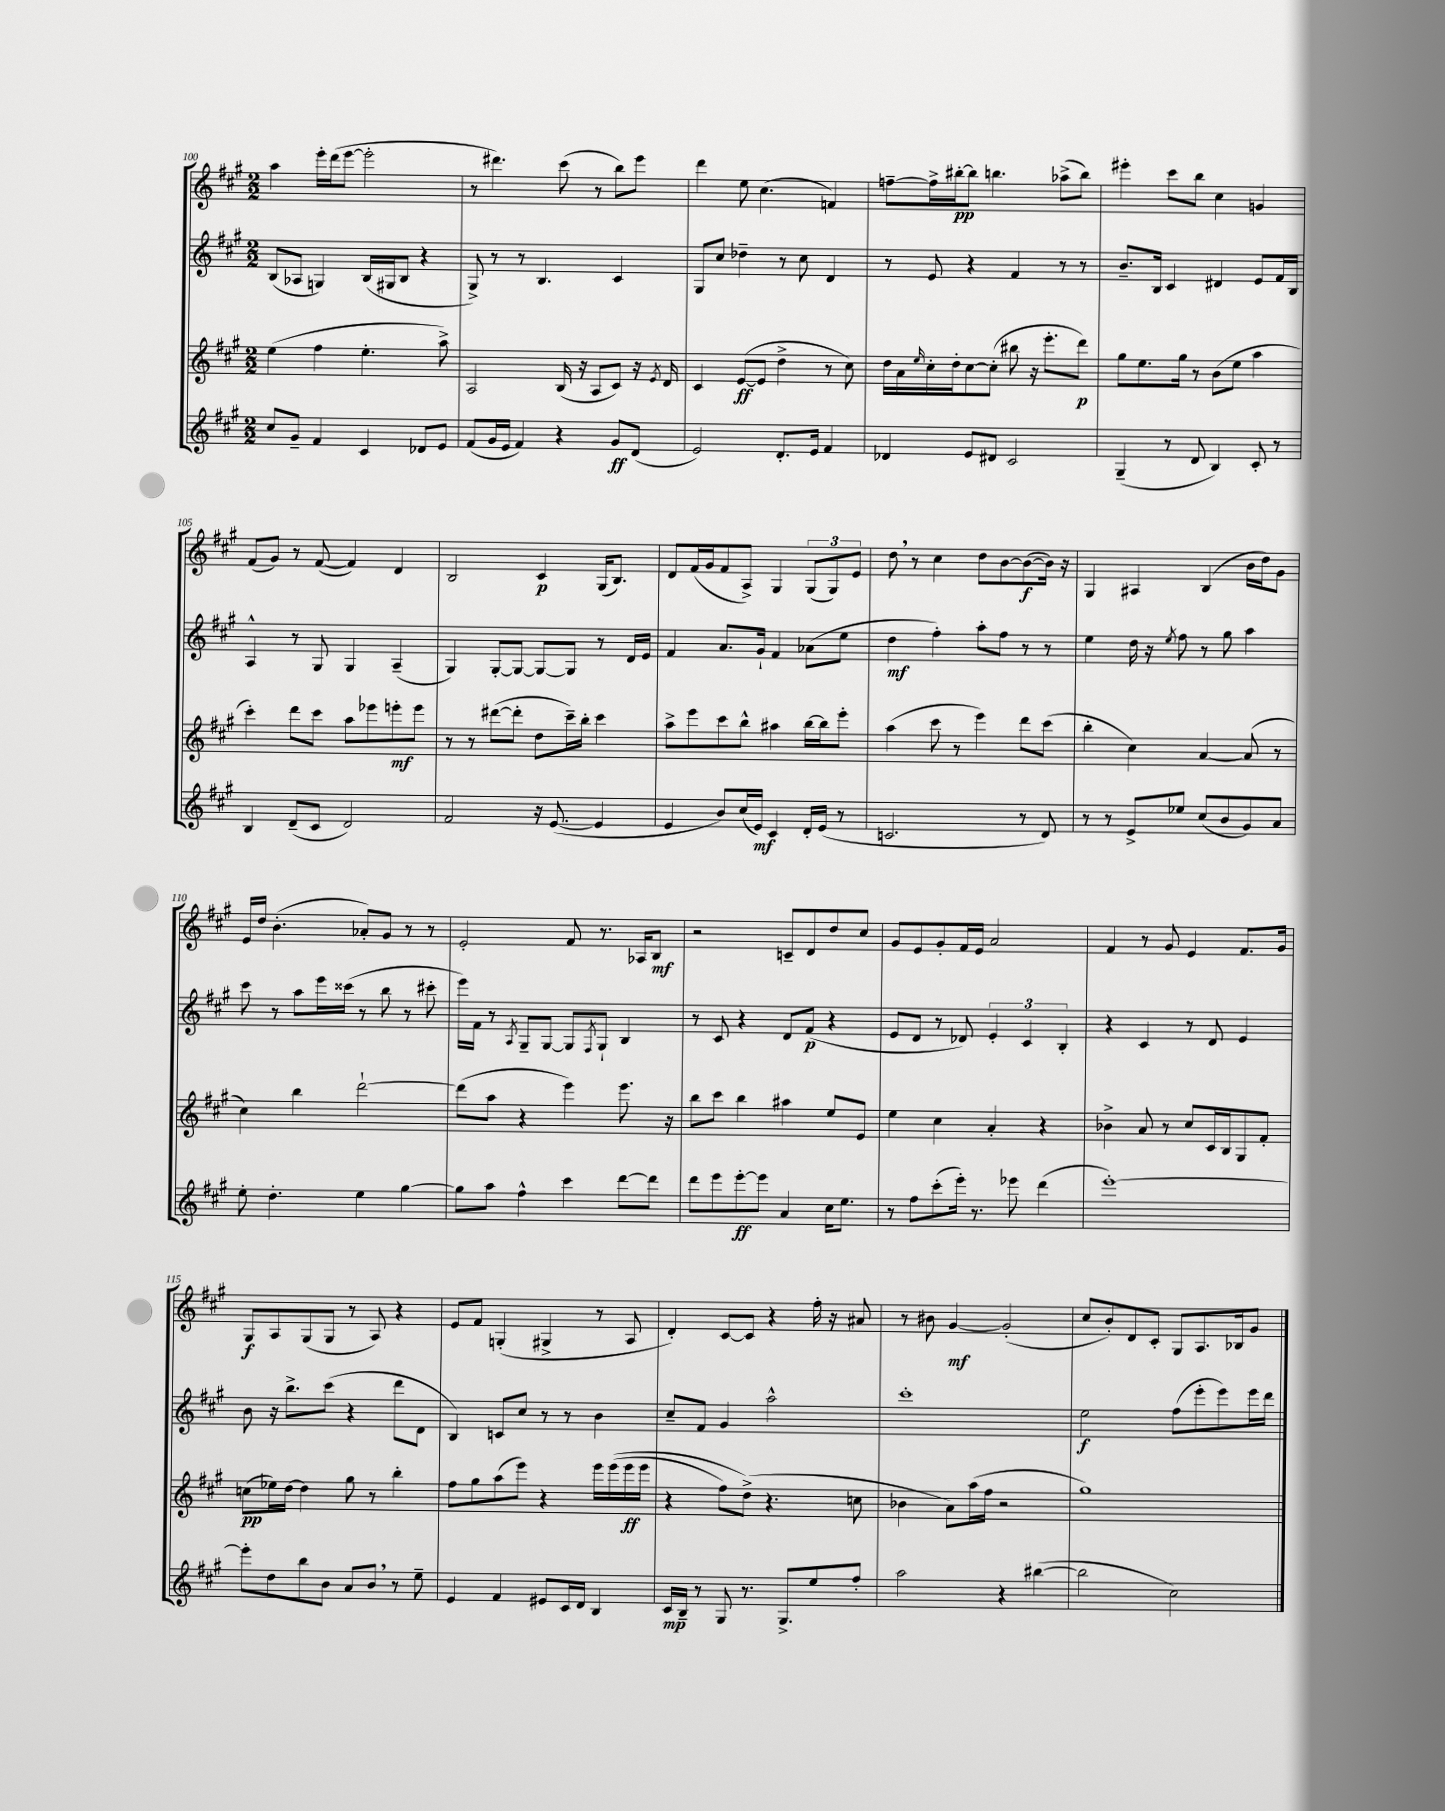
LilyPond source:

<<
\new StaffGroup <<
\new Staff = "s0" {
    \clef treble \key a \major \numericTimeSignature \time 2/2
    a''4 e'''16-. d'''16( e'''8~ e'''2-. |
    r8 dis'''4.) cis'''8( r8 b''8) e'''8 |
    d'''4 e''8 cis''4.( f'4) |
    f''8~-- f''16-> bis''16~-.\pp bis''8 b''4. aes''8->( b''8) |
    eis'''4-. cis'''8 b''8 cis''4 g'4 |
    fis'8( gis'8) r8 fis'8~( fis'4) d'4 |
    b2 cis'4\p gis16( b8.) |
    d'8 fis'16( gis'16 fis'8 a8->) gis4 \tuplet 3/2 { gis8( gis8) e'8 } |
    d''8 \breathe r8 cis''4 d''8 b'8~ b'8~\f( b'16) r16 |
    gis4 ais4 b4( b'16 d''16) gis'8 |
    e'16 d''16 b'4.-.( aes'8-.) gis'8 r8 r8 |
    e'2-. fis'8 r8. aes16 b8\mf |
    r2 c'8-- d'8 d''8 cis''8 |
    gis'8 e'8 gis'8-. fis'16 e'16 a'2 |
    fis'4 r8 gis'8 e'4 fis'8. gis'16 |
    gis8\f a8 gis8( gis8 r8 a8) r4 |
    e'8 fis'8 g4-.( gis4-> r8 a8 |
    d'4-.) cis'8~ cis'8 r4 fis''16-. r16 ais'8 |
    r8 bis'8 gis'4~\mf gis'2-.( |
    cis''8 b'8-.) d'8 cis'8-. gis8 a8. bes16 gis'8 \bar "|." |
}
\new Staff = "s1" {
    \clef treble \key a \major \numericTimeSignature \time 2/2
    b8( aes8 g4) b16( gis16 b8 r4 |
    gis8->) r8 r8 b4. cis'4 |
    gis8 cis''8 des''4-- r8 cis''8 d'4 |
    r8 e'8 r4 fis'4 r8 r8 |
    b'8.-- b16 cis'4 dis'4 e'8 fis'16 b16 |
    a4-^ r8 gis8 gis4 a4--( |
    gis4) gis8~-. gis8~ gis8~ gis8 r8 d'16 e'16 |
    fis'4 a'8. gis'16-! fis'4 aes'8( e''8 |
    d''4\mf fis''4-.) a''8-. fis''8 r8 r8 |
    e''4 d''16 r16 \acciaccatura { e''8 } fis''8 r8 gis''8 a''4 |
    cis'''8 r8 a''8 e'''16 cisis'''16( r8 b''8 r8 cis'''8-. |
    e'''16) fis'16 r8 \acciaccatura { a8 } gis8-- gis8~ gis8 \acciaccatura { fis8 } gis8-! b4 |
    r8 cis'8 r4 d'8 fis'8\p( r4 |
    e'8 d'8 r8 des'8) \tuplet 3/2 { e'4-. cis'4 b4-. } |
    r4 cis'4 r8 d'8 e'4 |
    b'8 r16 b''8.-> cis'''8( r4 d'''8 d'8 |
    b4) c'8 cis''8 r8 r8 b'4 |
    cis''8-- fis'8 gis'4 a''2-^ |
    cis'''1-. |
    e''2\f fis''8( e'''8-. e'''8) e'''16 d'''16 \bar "|." |
}
\new Staff = "s2" {
    \clef treble \key a \major \numericTimeSignature \time 2/2
    e''4( fis''4 e''4.-. a''8->) |
    a2 b16( r16 a8 cis'8) r16 \acciaccatura { e'8 } d'16 |
    cis'4 e'8~\ff( e'8 d''4-> r8 cis''8) |
    d''16 a'16 \grace { e''16 } cis''16-. d''16-. cis''8~ cis''8-.( bis''8 r16 e'''8.-. d'''8\p) |
    gis''8 e''8. gis''16 r8 b'8( e''8 a''4 |
    cis'''4-.) d'''8 cis'''8 a''8 ees'''8 e'''8-.\mf e'''8 |
    r8 r8 dis'''8~( dis'''8-. d''8 cis'''16--) b''16-. cis'''4 |
    a''8-> e'''8 cis'''8 b''8-^ ais''4 b''16~ b''16 e'''8-. |
    a''4( cis'''8 r8 e'''4) d'''8 cis'''8( |
    b''4-. cis''4) a'4~ a'8( r8 |
    cis''4) b''4 d'''2~-! |
    d'''8( a''8 r4 e'''4) e'''8. r16 |
    b''8 cis'''8 b''4 ais''4 e''8 e'8 |
    e''4 cis''4 a'4-. r4 |
    bes'4-> a'8 r8 cis''8 cis'16 b16 gis8 fis'8-. |
    c''8\pp( ees''16) d''16~ d''4 gis''8 r8 b''4-. |
    fis''8 gis''8 a''8( e'''8) r4 e'''16 e'''16(\( e'''16\ff e'''16 |
    r4 fis''8) d''8->(\) r4. c''8 |
    bes'4 a'8) a''16( fis''16 r2 |
    gis''1) \bar "|." |
}
\new Staff = "s3" {
    \clef treble \key a \major \numericTimeSignature \time 2/2
    cis''8 gis'8-- fis'4 cis'4 des'8 e'8 |
    fis'8( gis'16 e'16 fis'4) r4 gis'8\ff d'8( |
    e'2) d'8.-. e'16 fis'4 |
    des'4 e'8 dis'8 cis'2 |
    gis4--( r8 d'8 b4) cis'8-. r8 |
    b4 d'8--( cis'8 d'2) |
    fis'2 r16 e'8.~( e'4 |
    e'4 b'8) cis''16( e'16\mf) cis'4 d'16-. e'16( r8 |
    c'2. r8 d'8) |
    r8 r8 e'8-> ees''8 cis''8( b'8 gis'8) a'8 |
    e''8-. d''4.-. e''4 gis''4~ |
    gis''8 a''8 fis''4-^ cis'''4 d'''8~ d'''8 |
    d'''8 e'''8 e'''8~-.\ff e'''8 a'4 cis''16 e''8. |
    r8 fis''8 cis'''8-.( e'''16-.) r8. ees'''8 d'''4( |
    e'''1~-.) |
    e'''8-. d''8 b''8 b'8 a'8 b'8 \breathe r8 e''8-- |
    e'4 fis'4 eis'8 cis'16 d'16 b4 |
    cis'16\mp b16-- r8 gis8 r8. gis8.-> e''8 fis''8-. |
    a''2 r4 bis''4~( |
    bis''2 cis''2) \bar "|." |
}
>>
>>
\layout { \context { \Score currentBarNumber = #100 } }
